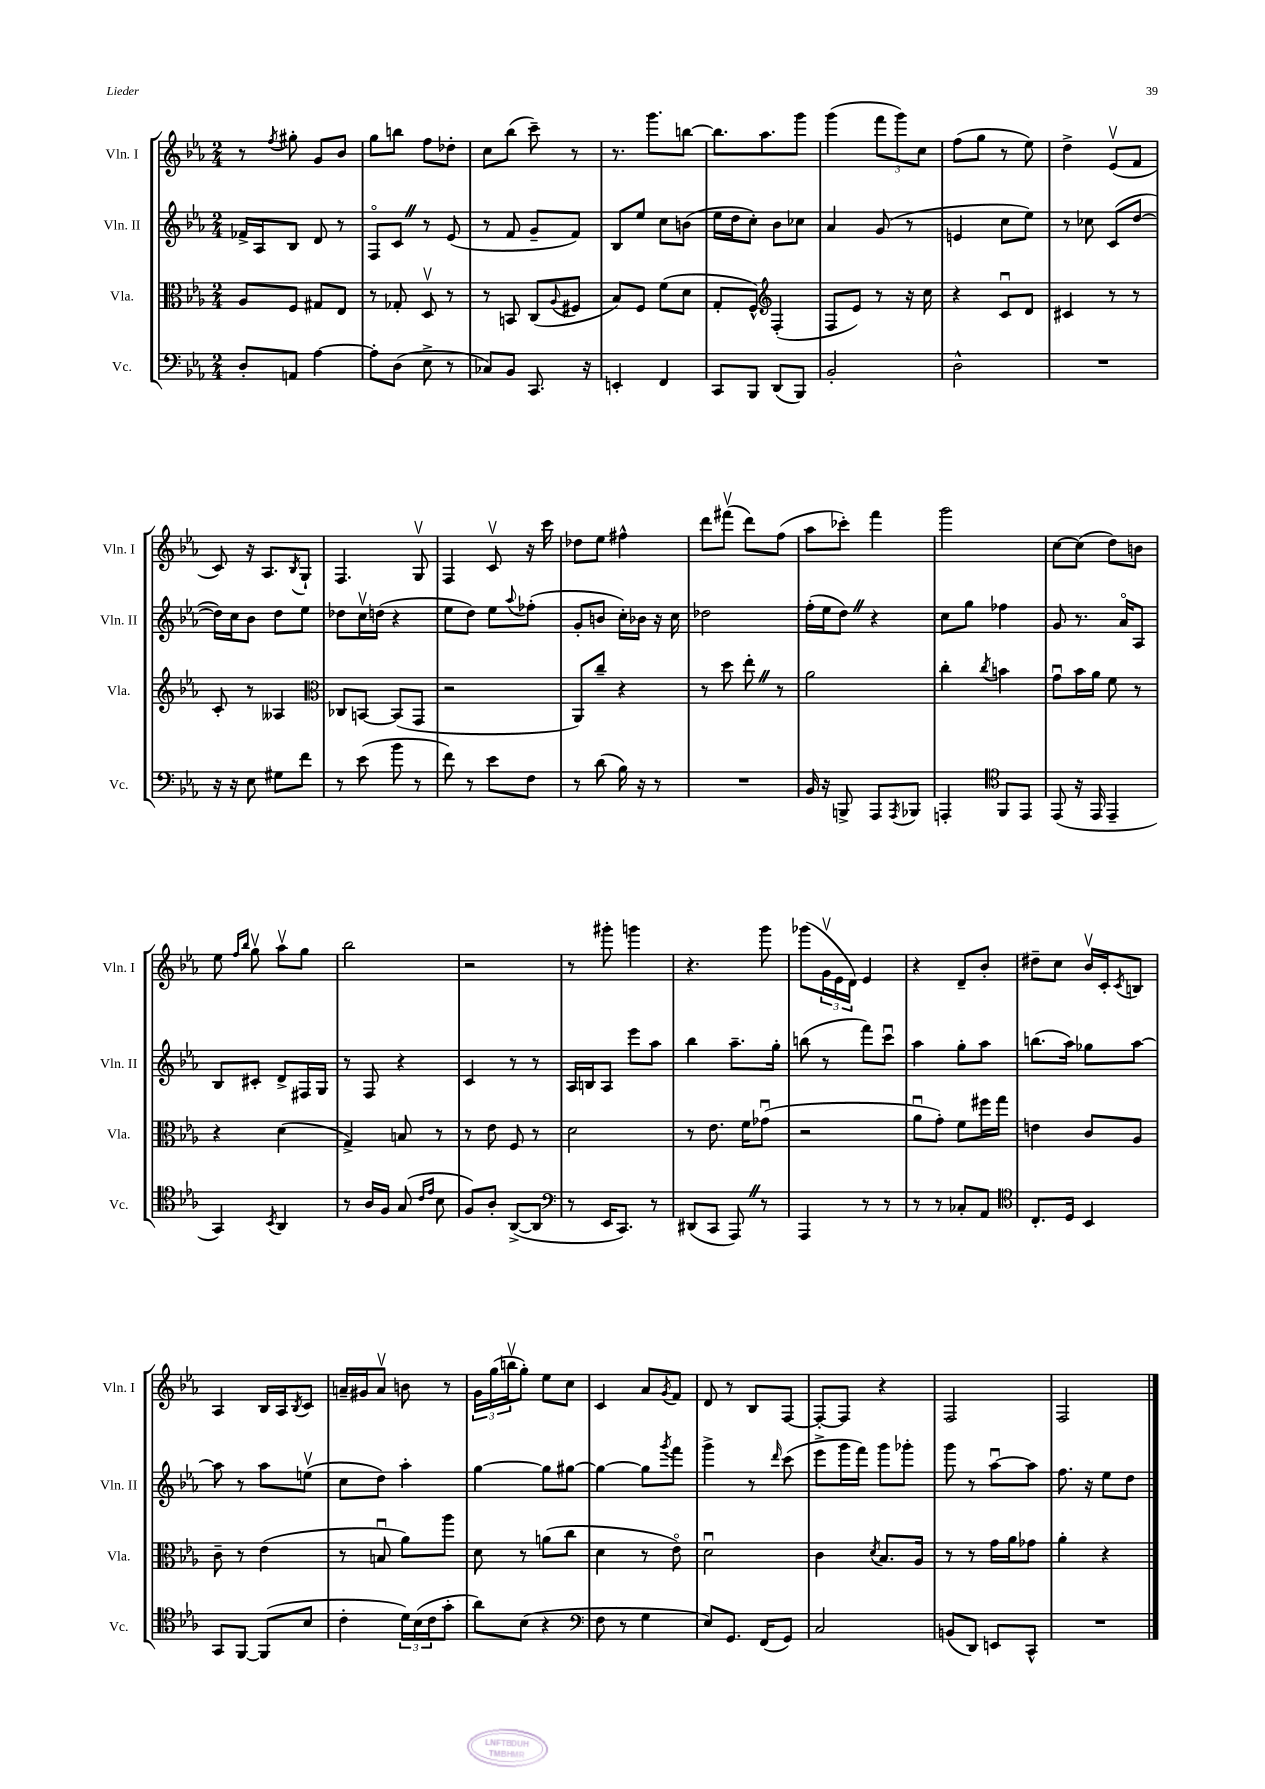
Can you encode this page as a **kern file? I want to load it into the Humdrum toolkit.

**kern	**kern	**kern	**kern
*staff4	*staff3	*staff2	*staff1
*clefF4	*clefC3	*clefG2	*clefG2
*k[b-e-a-]	*k[b-e-a-]	*k[b-e-a-]	*k[b-e-a-]
*M2/4	*M2/4	*M2/4	*M2/4
8D'/L	8A-/L	16f-^/LL	8r
.	.	16A-/J	.
.	.	.	8qff/
8AA/J	8F/J	8B-/J	8gg#'\
[4A-\	8G#/L	8d/	8g/L
.	8E-/J	8r	8b-/J
=	=	=	=
8A-'\]L	8r	8Fo/L	8gg\L
(8D\J	8G-'/	8c/J	8bb\J
8E-^\	8Dv/	8r	8ff\L
8r	8r	(8e-/	8dd-'\J
=	=	=	=
8C-/L)	8r	8r	8cc\L
8BB-/J	8BB/	8f/	(8bb-\J
8.CC/	(8C/L	8g~/L	8ccc~\)
.	8qqA-/	.	.
.	8F#/J	8f/J)	8r
16r	.	.	.
=	=	=	=
4EE'/	8B-/L)	8B-/L	8.r
.	8F/J	8ee-/J	.
.	.	.	8.ggg\L
4FF/	(8f\L	8cc\L	.
.	8d\J	(8b\J	[8bb\J
=	=	=	=
8CC/L	8G'/L	16ee-\LL	8.bb\]L
.	.	16dd\J	.
8BBB-/J	8F^^/J)	8cc'\J)	.
.	.	.	8.aa-\
*	*clefG2	*	*
(8DD/L	(4F'/	8b-\L	.
8BBB-/J)	.	8cc-\J	8ggg\J
=	=	=	=
2BB-'/	8F/L	4a-/	(4ggg\
.	8e-/J)	.	.
.	8r	(8g/	12fff\L
.	.	.	12ggg\)
.	16r	8r	.
.	.	.	12cc\J
.	16cc\	.	.
=	=	=	=
2D^^\	4r	4e/	(8ff\L
.	.	.	8gg\J
.	8cu/L	8cc\L	8r
.	8d/J	8ee-\J)	8ee-\)
=	=	=	=
2r	4c#/	8r	4dd^\
.	.	8cc-\	.
.	8r	(8c/L	(8e-v/L
.	8r	[8dd/J	8f/J
=	=	=	=
16r	8c'/	16dd\]LL)	8c/)
16r	.	16cc\J	.
8E-\	8r	8b-\J	16r
.	.	.	8.A-/L
8G#\L	4A--/	8dd\L	.
.	.	.	8qB-/
8f\J	.	8ee-\J	8G`/J
=	=	=	=
*	*clefC3	*	*
8r	8C-/L	8dd-\L	4.F/
(8e-\	[8BB/J	16ccv\L	.
.	.	(16dd\JJ	.
8b-\	(8BB/]L	4r	.
8r	8GG/J	.	8Gv/
=	=	=	=
8f\)	2r	8ee-\L	4F/
8r	.	8dd\J)	.
8e-\L	.	8ee-\L	8cv/
.	.	8qqaa-/	.
8F\J	.	(8ff-'\J	16r
.	.	.	16ccc\
=	=	=	=
8r	8AA-/L)	8g'/L	8dd-\L
(8d\	8cc~/J	8b/J	8ee-\J
16B-\)	4r	16cc'\LL)	4ff#^^\
16r	.	16b-\JJ	.
8r	.	16r	.
.	.	16cc\	.
=	=	=	=
2r	8r	2dd-\	8ddd\L
.	8dd\	.	(8fff#v\J
.	8ee-'\	.	8ddd\L)
.	8r	.	(8ff\J
=	=	=	=
16BB-/	2a-\	(16ff'\LL	8aa-\L
16r	.	16ee-\J	.
8BBB^/	.	8dd\J)	8ccc-'\J)
8AAA-/L	.	4r	4fff\
8qAAA-/	.	.	.
8BBB-/J	.	.	.
=	=	=	=
4AAA'/	4cc'\	8cc\L	2ggg\
.	.	8gg\J	.
*clefC4	*	*	*
.	8qcc/	.	.
8FF/L	4b\	4ff-\	.
8EE-/J	.	.	.
=	=	=	=
(8EE-/	8gu\L	8g/	[8cc\L
16r	16b-\L	8.r	(8cc\]J
16EE-/	16a-\JJ	.	.
4EE-~/	8f\	.	8dd\L)
.	.	16a-o/LK	.
.	8r	8A-/J	8b\J
=	=	=	=
4GG/)	4r	8B-/L	8ee-\
.	.	.	16qqff/LL
.	.	.	16qqbb-/JJ
.	.	8c#'/J	8ggv\
8qBB-/	.	.	.
4AA-/	(4d\	8d^/L	8aa-v\L
.	.	16F#/L	8gg\J
.	.	16G/JJ	.
=	=	=	=
8r	4G^/)	8r	2bb-\
16A-/LL	.	8F/	.
16F/JJ	.	.	.
(8G/	8B/	4r	.
16qqc/LL	.	.	.
16qqe-/JJ	.	.	.
8B-\	8r	.	.
=	=	=	=
8F/L)	8r	4c/	2r
8A-'/J	8e-\	.	.
([8AA-^/L	8F/	8r	.
8AA-/]J	8r	8r	.
=	=	=	=
*clefF4	*	*	*
8r	2d\	16A-/LL	8r
.	.	16B/J	.
16EE-/LK	.	8A-/J	8ggg#'\
8.CC/J)	.	.	.
.	.	8eee-\L	4ggg\
8r	.	8aa-\J	.
=	=	=	=
(8DD#/L	8r	4bb-\	4.r
8CC/J	8.e-\	.	.
8AAA-/)	.	8.aa-~\L	.
.	16f\LK	.	.
8r	(8g-u\J	.	8ggg\
.	.	16gg'\Jk	.
=	=	=	=
4AAA-/	2r	(8bb\	(8ggg-\L
.	.	8r	24gv\L
.	.	.	24e-\
.	.	.	24d\JJ)
8r	.	8fff\L)	4e-/
8r	.	8cccu\J	.
=	=	=	=
8r	8a-u\L	4aa-\	4r
8r	8g'\J)	.	.
8C-'/L	8f\L	8gg'\L	8d~/L
8AA-/J	16ff#\L	8aa-\J	8b-'/J
.	16gg\JJ	.	.
=	=	=	=
*clefC4	*	*	*
8.C'/L	4e\	(8.bb\L	8dd#~\L
.	.	.	8cc\J
16D/Jk	.	16aa-\Jk)	.
4BB-/	8c/L	8gg-\L	16b-v/LL
.	.	.	16c'/J
.	.	.	8qc/
.	8A-/J	[8aa-\J	8B/J
=	=	=	=
8GG/L	8c~\	8aa-\]	4A-/
[8FF/J	8r	8r	.
(8FF/]L	(4e-\	8aa-\L	16B-/LL
.	.	.	16A-/J
.	.	.	8qB-/
8B-/J	.	(8eev\J	8c/J
=	=	=	=
4c'\	8r	8cc\L	16a~/LL
.	.	.	16g#/J
.	8Bu/	8dd\J)	8av/J
24d\LL)	8a-\L)	4aa-'\	8b\
(24B-\	.	.	.
24c\J	.	.	.
8g'\J	8aa-\J	.	8r
=	=	=	=
8a-\L)	8d\	[4gg\	24g\LL
.	.	.	(24gg\
.	.	.	24bbv\J
(8B-\J	8r	.	8gg'\J)
4r	(8a\L	8gg\]L	8ee-\L
.	8cc\J	[8gg#\J	8cc\J
=	=	=	=
*clefF4	*	*	*
8F\	4d\	4gg#\_	4c/
8r	.	.	.
4G\	8r	8gg#\]L	8a-/L
.	.	8qggg/	8qg/
.	8e-o\)	8fff\J	8f/J
=	=	=	=
8E-/L)	2du\	4ggg^\	8d/
8.GG/J	.	.	8r
.	.	8r	8B-/L
(16FF/LK	.	.	.
.	.	16qqddd/	.
8GG/J)	.	(8ccc\	[8F/J
=	=	=	=
2C/	4c\	8eee-^\L	8F'/_L
.	.	16ggg\L	8F/]J
.	.	16fff\JJ)	.
.	8qd/	.	.
.	8.B-/L	8ggg\L	4r
.	.	8ggg-'\J	.
.	16A-/Jk	.	.
=	=	=	=
(8BB/L	8r	8ggg\	2F/
8DD/J)	8r	8r	.
8EE/L	16g\LL	[8aa-u\L	.
.	16a-\J	.	.
8CC^^/J	8g-\J	8aa-\]J	.
=	=	=	=
2r	4a-'\	8.ff\	2F/
.	.	16r	.
.	4r	8ee-\L	.
.	.	8dd\J	.
==	==	==	==
*-	*-	*-	*-
